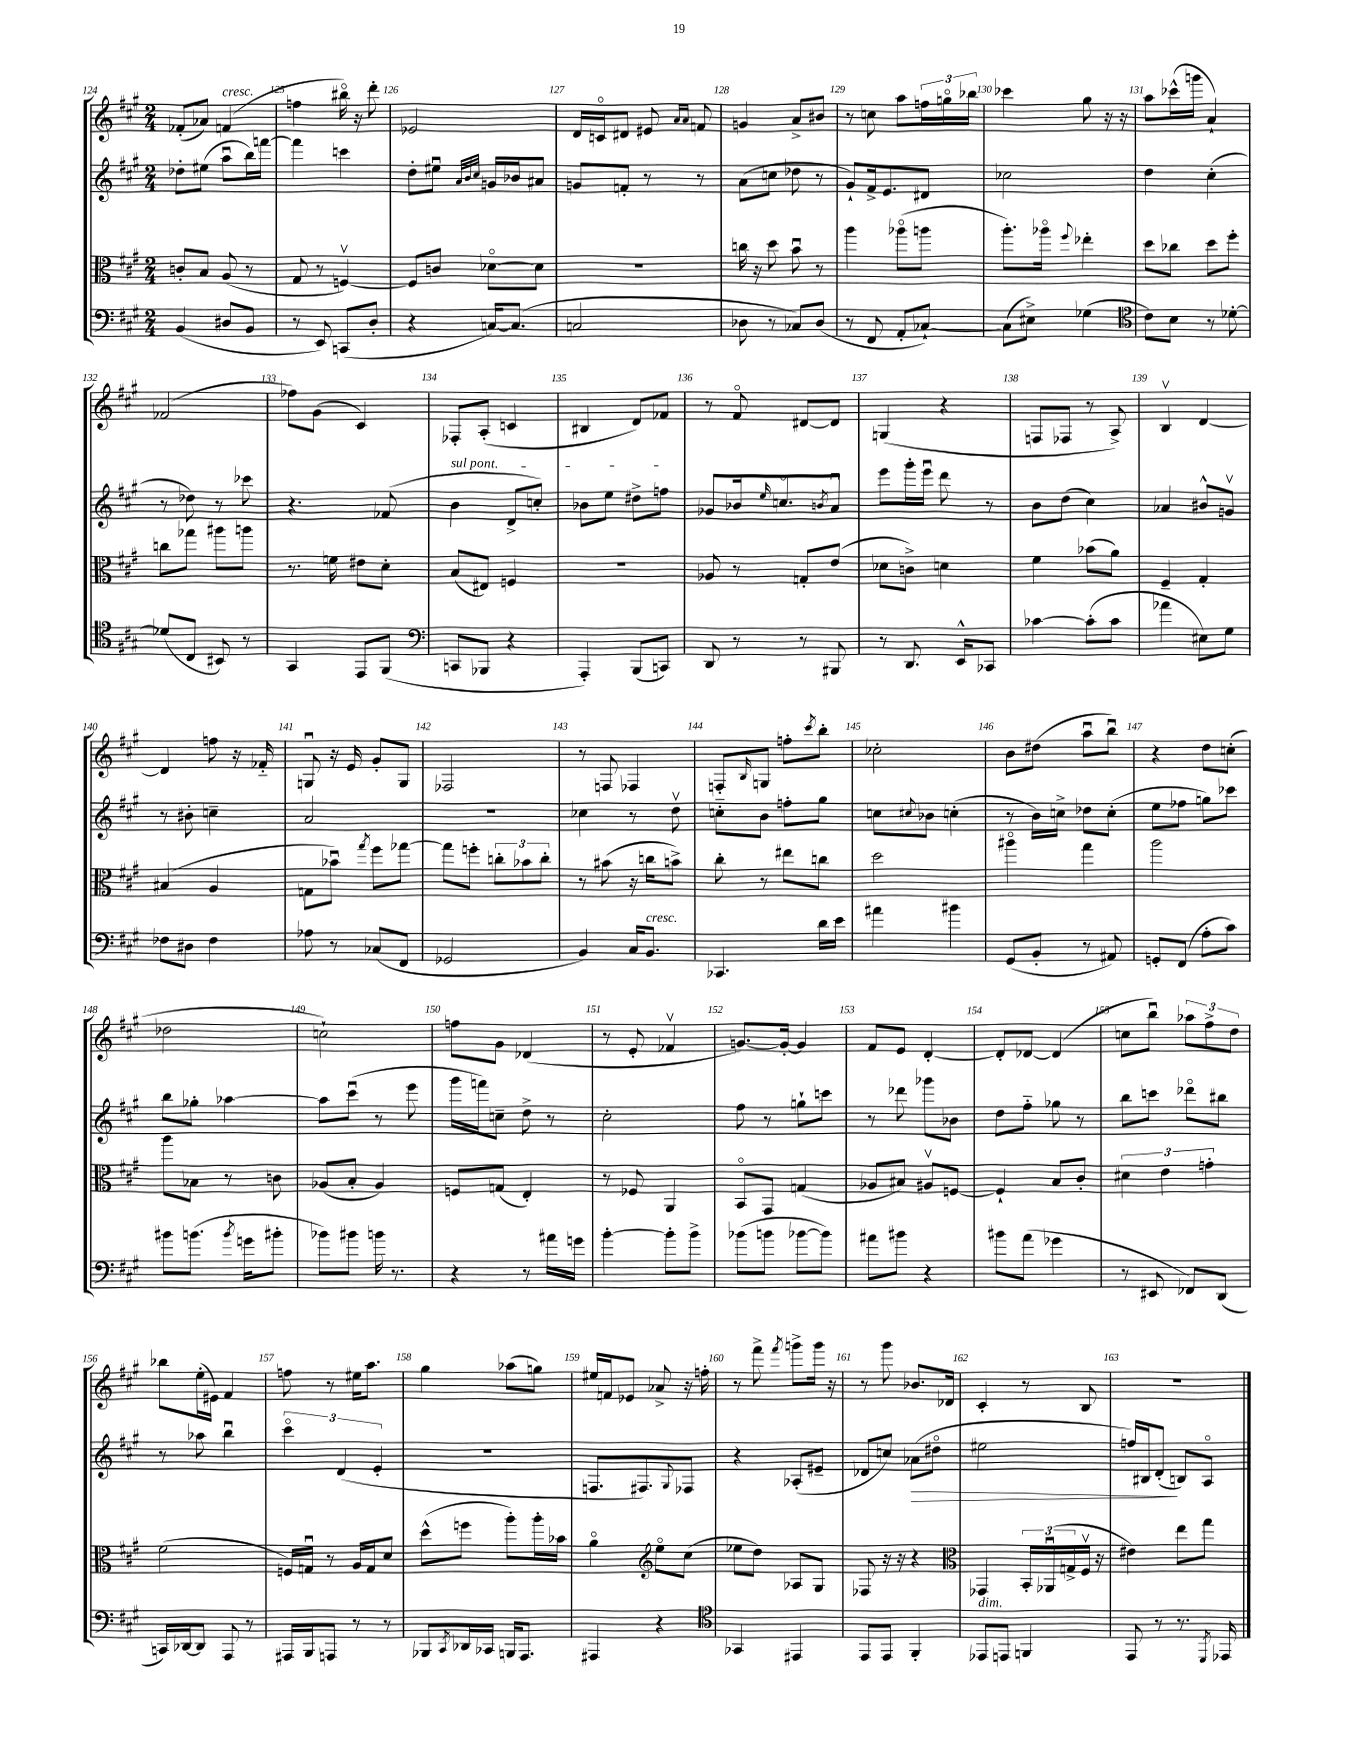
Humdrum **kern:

**kern	**kern	**kern	**kern
*staff4	*staff3	*staff2	*staff1
*clefF4	*clefC3	*clefG2	*clefG2
*k[f#c#g#]	*k[f#c#g#]	*k[f#c#g#]	*k[f#c#g#]
*M2/4	*M2/4	*M2/4	*M2/4
(4BB	8c'	8dd-'	(8f-'
.	8B	(8ee#	8a-)
8D#	(8A	8aau	(4f
8BB	8r	16bb)	.
.	.	[16fff	.
=	=	=	=
8r	8G#	4fff]	4ff
8EE)	8r	.	.
(8CC	[4Fv)	4ccc	16bb#o)
.	.	.	16r
8D'	.	.	8ddd'
=	=	=	=
4r	8F]	8dd'	2e-
.	8c	8ee#u	.
.	.	32qqa	.
.	.	32qqb	.
.	.	32qqcc#	.
[16C)	[8d-o	16g	.
(8.C]	.	16b-	.
.	8d-]	8a#	.
=	=	=	=
2C	2r	8g	16d
.	.	.	16co
.	.	8f'	8d#
.	.	8r	8e#
.	.	.	16qqa
.	.	.	16qqa
.	.	8r	8f
=	=	=	=
8D-	16cc	(8a	4g
.	16r	.	.
8r	8dd	8cc	.
8C-)	8bu	8dd-	8a^
(8D-	8r	8r	8b#
=	=	=	=
8r	4aa	8g#`)	8r
8FF#	.	16f#^	8cc
.	.	8.e	.
8AA'	(8aa-o	.	8aa
[8C-`)	8aa	8d#	24ff
.	.	.	24ggo
.	.	.	24bb-
=	=	=	=
(8C-]	8.aa')	2cc-	4ccc-
8E#^)	.	.	.
.	16aa-o	.	.
.	8qqff#	.	.
(4G-	4ee-'	.	8gg#
.	.	.	16r
.	.	.	16r
=	=	=	=
*clefC4	*	*	*
8c#)	8dd	4dd	8aa
8B	8cc-	.	(16ccc-^^
.	.	.	16ggg
8r	8dd	(4cc#'	4a`)
[8d-'	8ff#'	.	.
=	=	=	=
(8d-]	8cc	8r	(2f-
8C#	8gg-	8dd-)	.
8BB#)	8aa#	8r	.
8r	8aa	8ccc-	.
=	=	=	=
4GG#	8.r	4.r	8ff-)
.	.	.	(8g#
.	16f	.	.
8EE	8e#	.	4c#)
(8FF#	8d'	(8f-	.
=	=	=	=
*clefF4	*	*	*
8CC	(8B	4b	8F-'
8BBB-	8E#)	.	(8A'
4r	4F	8d^	4c
.	.	8cc')	.
=	=	=	=
4AAA')	2r	8b-	4B#
.	.	8ee	.
(8BBB	.	8dd#^	8d)
8CC)	.	8ff	8f-
=	=	=	=
8DD	8A-	8g-	8r
8r	8r	16b-	8f#o
.	.	16qqee	.
.	.	8.cco	.
8r	8G'	.	[8d#
.	.	8qb	.
8BBB#	(8e	8au	8d#]
=	=	=	=
8r	8d-	8eee	(4G
8.DD	8c^)	16ggg#'	.
.	.	16eeeu	.
.	4d	8ddd	4r
16EE^^	.	.	.
8CC-	.	8r	.
=	=	=	=
[4c-	4f#	8b	8F
.	.	(8dd	8F-
(8c-']	(8b-	4cc#)	8r
8c-	8a)	.	8A^)
=	=	=	=
4a-	4F#~	4a-	4Bv
8E#)	4G#'	8b#^^	[4d
8G#	.	8gv	.
=	=	=	=
8F-	(4B#	8r	4d]
8D#	.	8b#'	.
4F-	4A	4cc~	8ff
.	.	.	16r
.	.	.	16f-'~
=	=	=	=
8A-	8G	2a	8Gu
8r	8b-u)	.	16r
.	.	.	16e
.	8qgg#	.	.
(8C-	8ff#	.	8g#'
8FF#	[8gg-	.	8G
=	=	=	=
2GG-	8gg-]	2r	2F-
.	8ff'	.	.
.	12cc'	.	.
.	12b-	.	.
.	12cc'	.	.
=	=	=	=
4BB)	8r	4cc-	8r
.	(8b#	.	8F
16C#	16r	8r	4F-
8.BB	16cc	.	.
.	8b^)	8ddv	.
=	=	=	=
4.CC-	8cc#'	8cc'~	8F'
.	.	.	16qqB
.	8r	8b	8G
.	8ee#	8ff'	8ff'
.	.	.	8qccc#
16d	8cc	8gg#	8bb'
16e	.	.	.
=	=	=	=
4a#	2dd	8cc	2cc-'
.	.	8qqcc#	.
.	.	8b-	.
4b#	.	(4cc'	.
=	=	=	=
(8GG#	4aa#o	8r	8b
8BB'	.	16b)	(8dd#
.	.	16cc^	.
8r	4gg#	8dd-	8aau
8AA#)	.	(8cc'	8bbu)
=	=	=	=
8GG'	2aa	8ee	4r
(8FF#	.	8ff-	.
8A'	.	8gg)	8dd
8c#)	.	8ccc-	(8cc'
=	=	=	=
8b#	8aa	8bb	2dd-
(8.b	8B-	8gg-'	.
.	8r	[4aa-	.
8qb	.	.	.
16g	.	.	.
8b#'	8c	.	.
=	=	=	=
8b-)	(8A-	8aa-]	2cc`)
8b#	8B'	(8ccc#u	.
16b	4A-)	8r	.
8.r	.	.	.
.	.	8eee	.
=	=	=	=
4r	8F	16ggg#	8ff
.	.	16fff)	.
.	(8G	8cc~	8g#
8r	4E')	8dd^	(4d-
16a#	.	8r	.
16g	.	.	.
=	=	=	=
[4b'	8r	2cc#'	8r
.	8F-	.	8e'
8b']	4AA	.	4f-v
8b^	.	.	.
=	=	=	=
(8b-	8BBo	8ff#	[8.g)
8b	8GG#	8r	.
.	.	.	16g'_
[8b-	(4G	8gg`	4g]
8b-])	.	8ccc	.
=	=	=	=
8a#	8A-	8r	8f#
8b#	8B#)	8ddd-	8e
4r	8A#v	8ggg-	[4d'
.	[8F	8b-	.
=	=	=	=
8b#	4F`]	8dd	8d']
(8a	.	8ff#'~	[8d-
4g-	8B	8gg-	(4d-]
.	8c#'	8r	.
=	=	=	=
8r	6d#	8bb	8cc
8EE#	.	8ccc	8bbu)
.	6e	.	.
8FF-)	.	8ddd-o	12aa-
.	6g'	.	12ff#^
(8DD	.	8bb#	.
.	.	.	12dd
=	=	=	=
16CC)	(2f#	8r	8bb-
[16DD-	.	.	.
8DD-]	.	8aa-	(16ee'
.	.	.	16e#)
8AAA	.	4bbu	4f#
8r	.	.	.
=	=	=	=
16AAA#	16F)	6ccc#o	8ff
16BBB	16Gu	.	.
8AAA	8r	.	8r
.	.	(6d	.
8r	16A	.	16ee#
.	16G	.	8.aa
.	.	6e'	.
8r	8d	.	.
=	=	=	=
8BBB-	(8dd^^	2r	4gg#
8qCC#	.	.	.
16DD-	8ff	.	.
16CC-	.	.	.
16BBB	8aa')	.	(8aa-
8.AAA	.	.	.
.	16aa'	.	8gg)
.	16b-	.	.
=	=	=	=
4AAA#	4ao	8.F	16ee#
.	.	.	16f
.	.	.	8e-
.	.	8.F#)	.
*	*clefG2	*	*
4r	8eeo	.	8a-^
.	.	8qqG#	.
.	(8cc#	8F-	16r
.	.	.	16ff'
=	=	=	=
*clefC4	*	*	*
4GG-	8ee-	4r	8r
.	8dd)	.	8fff#^
.	.	.	8qfff#
4EE#	8A-	(8A-'	8ggg^
.	8G#	8e#~	16ggg
.	.	.	16r
=	=	=	=
8EE	8F-	8d-	8r
8EE	16r	8cc)	8ggg#
.	16r	.	.
4FF#'	4r	(8a-	8.b-
.	.	8dd#o	.
.	.	.	16d-
=	=	=	=
*	*clefC3	*	*
8EE-	4GG-	2ee#	4c#'
8EE	.	.	.
4FF	24BB'	.	8r
.	(24AA-u	.	.
.	24G^	.	.
.	16F#v	.	8B
.	16r	.	.
=	=	=	=
8EE	4e#)	16ff)	2r
.	.	16B#	.
8r	.	(8d'	.
8.r	8ee	8B)	.
.	8gg#	8Ao	.
8qDD	.	.	.
16EE-	.	.	.
==	==	==	==
*-	*-	*-	*-
